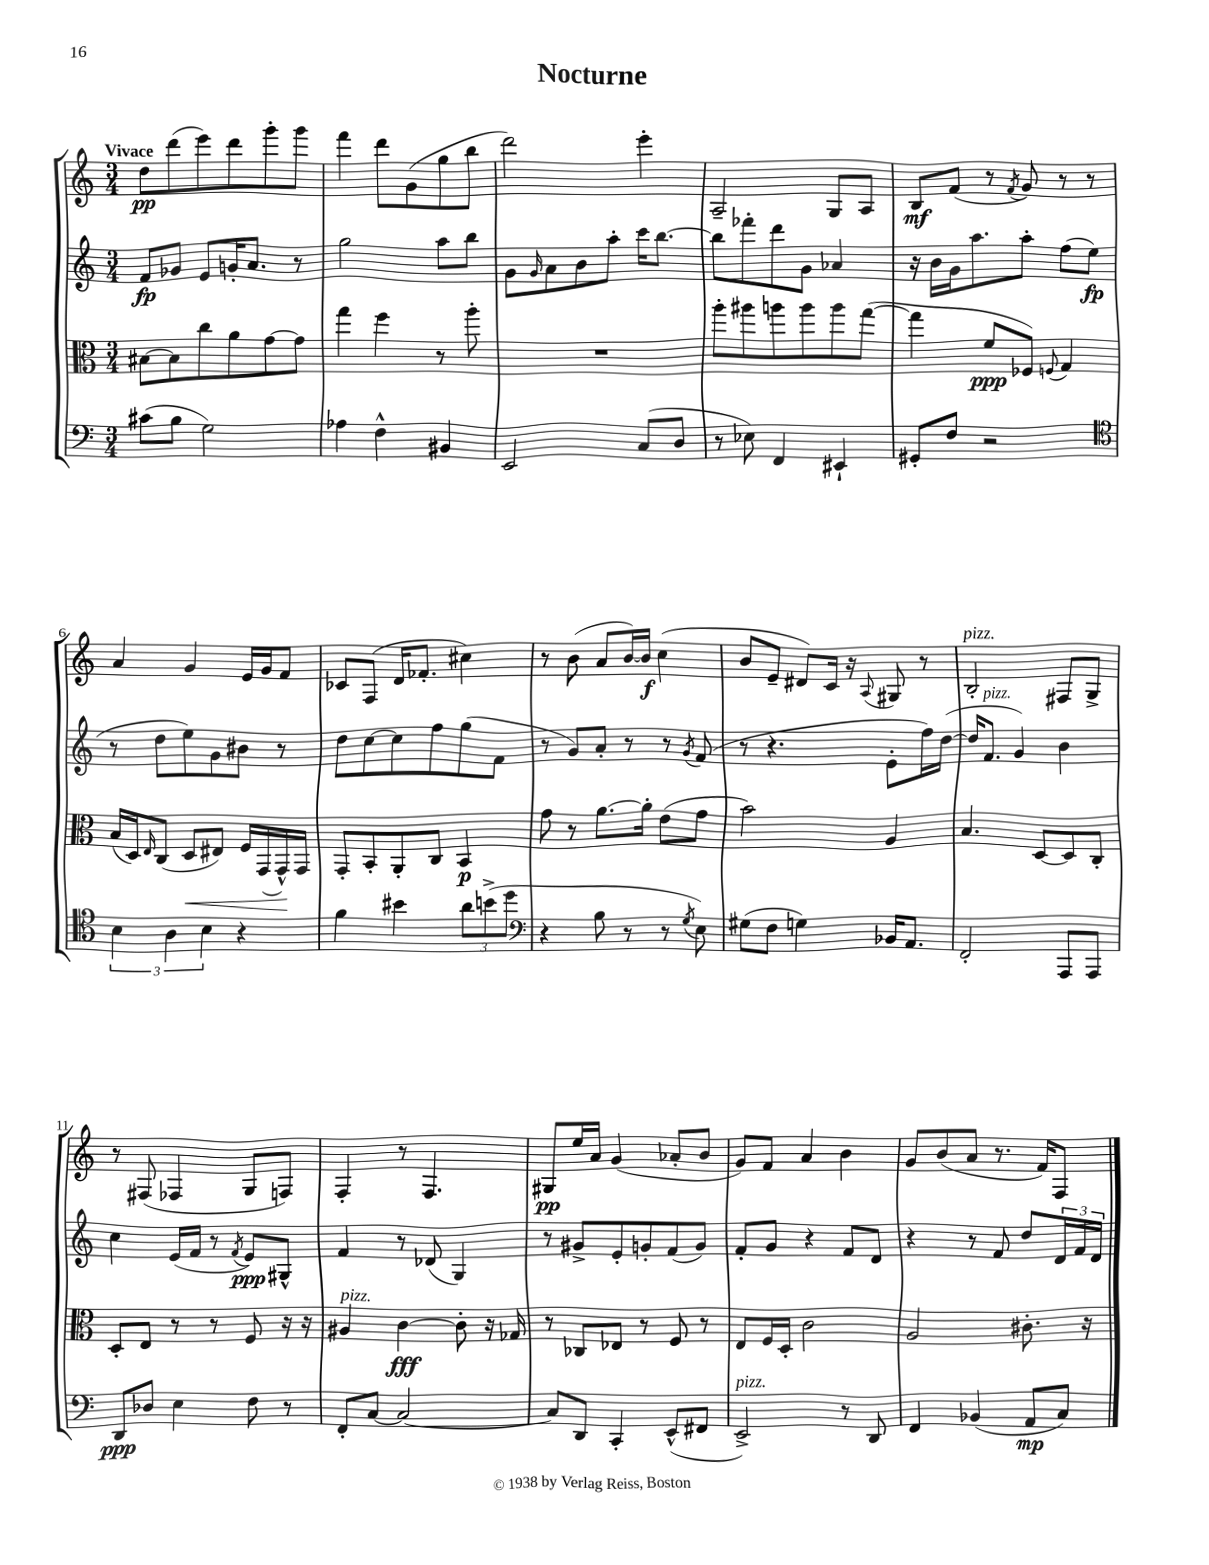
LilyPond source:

\header { title = "Nocturne" }
<<
\new StaffGroup <<
\new Staff = "s0" {
    \clef treble \key c \major \numericTimeSignature \time 3/4 \tempo "Vivace"
    d''8\pp d'''8( e'''8) d'''8 g'''8-. g'''8 |
    f'''4 d'''8 g'8( g''8 b''8 |
    d'''2) e'''4-. |
    a2-- g8 a8 |
    b8\mf f'8( r8 \acciaccatura { f'8 } g'8) r8 r8 |
    a'4 g'4 e'16 g'16 f'8 |
    ces'8 f8( d'16 fes'8.-. cis''4) |
    r8 b'8( a'8 b'16~) b'16\f c''4( |
    b'8 e'8-- dis'8) c'16 r16 \appoggiatura { a8 } gis8 r8 |
    b2-.^\markup { \italic "pizz." } fis8 g8-> |
    r8 fis8( fes4 g8 f8) |
    f4-. r8 f4. |
    gis8\pp e''16 a'16 g'4( aes'8-. b'8 |
    g'8) f'8 a'4 b'4 |
    g'8 b'8( a'8 r8. f'16) f8 \bar "|." |
}
\new Staff = "s1" {
    \clef treble \key c \major \numericTimeSignature \time 3/4
    f'8\fp ges'8 e'8 g'16-. a'8. r8 |
    g''2 a''8 b''8 |
    g'8 \grace { g'16 } a'8 b'8 a''8-. c'''16 b''8.~ |
    b''8 fes'''8-. d'''8 g'8 aes'4 |
    r16 b'16 g'16 a''8. a''8-. f''8( e''8\fp |
    r8 d''8 e''8) g'8 bis'8 r8 |
    d''8 c''8~ c''8 f''8 g''8( f'8 |
    r8 g'8) a'8-. r8 r8 \acciaccatura { g'8 } f'8( |
    r8 r4. e'8-. f''16) d''16~( |
    d''16 f'8.^\markup { \italic "pizz." } g'4) b'4 |
    c''4 e'16( f'16 r8 \acciaccatura { f'8 } e'8\ppp) gis8-^ |
    f'4 r8 des'8( g4) |
    r8 gis'8-> e'8-. g'8-. f'8( g'8) |
    f'8-. g'8 r4 f'8 d'8 |
    r4 r8 f'8 d''8 \tuplet 3/2 { d'16 f'16 d'16 } \bar "|." |
}
\new Staff = "s2" {
    \clef alto \key c \major \numericTimeSignature \time 3/4
    bis8~ bis8 c''8 a'8 g'8~ g'8 |
    g''4 f''4 r8 a''8-. |
    R2. |
    a''8-. ais''8 a''8 a''8 a''8 g''8~( |
    g''4 f'8\ppp fes8) \appoggiatura { f8 } g4 |
    b16( d16) \grace { e16 } c8( d8\< eis8) f16 g,16( g,16-^\!) g,16 |
    g,8-. b,8-. a,8-. c8 b,4\p |
    g'8 r8 a'8.~ a'16-. e'8( g'8 |
    b'2) a4 |
    b4. d8~ d8 c8-. |
    d8-. e8 r8 r8 f8 r16 r16 |
    ais4^\markup { \italic "pizz." } c'4~\fff c'8-. r16 ges16 |
    r8 ces8 ees8 r8 f8 r8 |
    e8 f16 d16-. c'2 |
    a2 cis'8.-. r16 \bar "|." |
}
\new Staff = "s3" {
    \clef bass \key c \major \numericTimeSignature \time 3/4
    cis'8( b8 g2) |
    aes4 f4-^ bis,4 |
    e,2 c8( d8 |
    r8 ees8) f,4 eis,4-! |
    gis,8-. f8 r2 |
    \clef tenor \tuplet 3/2 { b4 a4 b4 } r4 |
    f'4 bis'4 \tuplet 3/2 { a'8 b'8->( d''8 } |
    \clef bass r4 b8 r8 r8 \acciaccatura { g8 } e8) |
    gis8( f8 g4) bes,16 a,8. |
    f,2-. a,,8 a,,8 |
    d,8\ppp des8 e4 f8 r8 |
    f,8-. c8~ c2~ |
    c8 d,8 c,4-. e,8-^( fis,8 |
    e,2->^\markup { \italic "pizz." }) r8 d,8 |
    f,4 bes,4( a,8\mp c8) \bar "|." |
}
>>
>>
